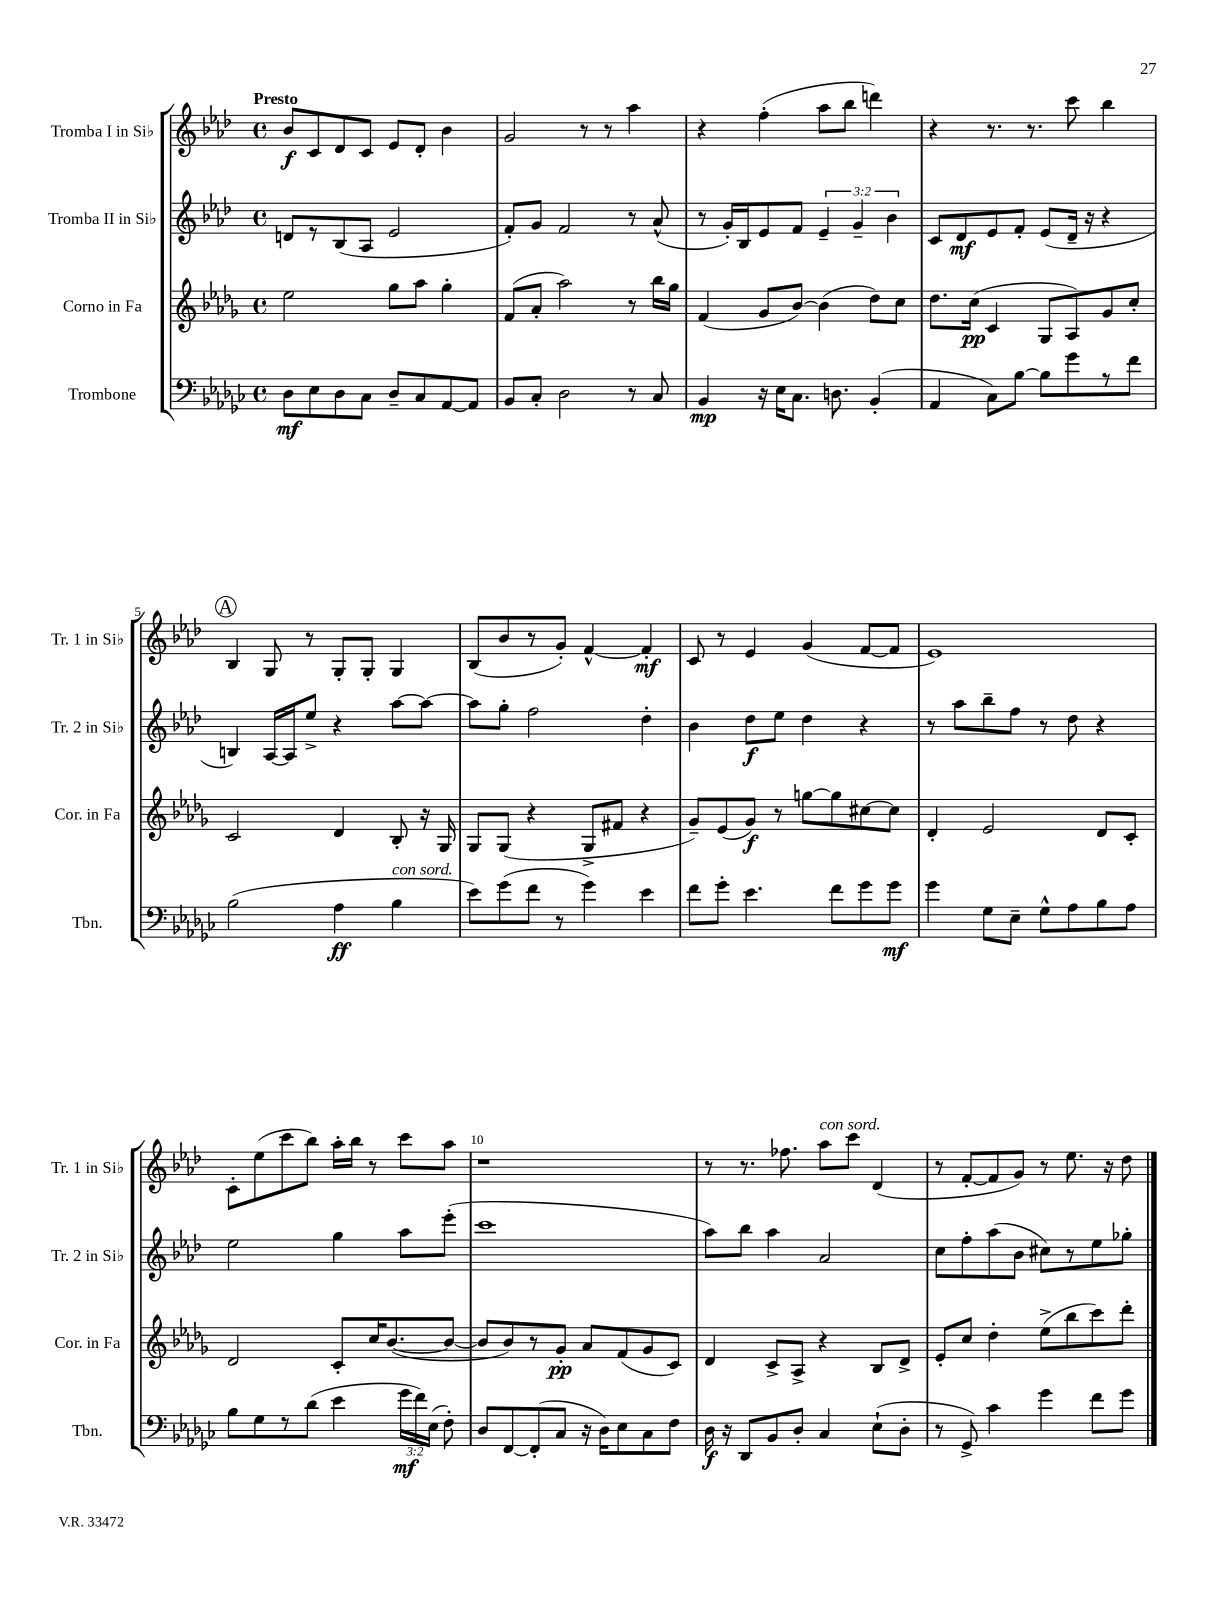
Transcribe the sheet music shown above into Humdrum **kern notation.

**kern	**dynam	**kern	**dynam	**kern	**dynam	**kern	**dynam
*part4	*part4	*part3	*part3	*part2	*part2	*part1	*part1
*staff4	*staff4	*staff3	*staff3	*staff2	*staff2	*staff1	*staff1
*I"Trombone	*	*I"Corno in Fa	*	*I"Tromba II in Si♭	*	*I"Tromba I in Si♭	*
*I'Tbn.	*	*I'Cor. in Fa	*	*I'Tr. 2 in Si♭	*	*I'Tr. 1 in Si♭	*
*clefF4	*	*clefG2	*	*clefG2	*	*clefG2	*
*k[b-e-a-d-g-c-]	*	*k[b-e-a-d-g-]	*	*k[b-e-a-d-]	*	*k[b-e-a-d-]	*
*M4/4	*	*M4/4	*	*M4/4	*	*M4/4	*
*met(c)	*	*met(c)	*	*met(c)	*	*met(c)	*
=1	=1	=1	=1	=1	=1	=1	=1
!	!	!	!	!	!	!LO:TX:a:B:t=Presto	!
8D-\L	mf	2ee-\	.	8dn/L	.	8b-/L	f
8E-\	.	.	.	8r	.	8c/	.
8D-\	.	.	.	(8B-/	.	8d-/	.
8C-\J	.	.	.	8A-/J	.	8c/J	.
8D-~/L	.	8gg-\L	.	2e-/	.	8e-/L	.
8C-/	.	8aa-\J	.	.	.	8d-'/J	.
[8AA-/	.	4gg-'\	.	.	.	4b-\	.
8AA-/J]	.	.	.	.	.	.	.
=2	=2	=2	=2	=2	=2	=2	=2
8BB-/L	.	(8f/L	.	8f'/L)	.	2g/	.
8C-'/J	.	8a-'/J	.	8g/J	.	.	.
2D-\	.	2aa-\)	.	2f/	.	.	.
.	.	.	.	.	.	8r	.
.	.	.	.	.	.	8r	.
8r	.	8r	.	8r	.	4aa-\	.
8C-/	.	16bb-\LL	.	(8a-^^/	.	.	.
.	.	16gg-\JJ	.	.	.	.	.
=3	=3	=3	=3	=3	=3	=3	=3
4BB-/	mp	(4f/	.	8r	.	4r	.
.	.	.	.	16g'/LL)	.	.	.
.	.	.	.	16B-/J	.	.	.
16r	.	8g-/L	.	8e-/	.	(4ff'\	.
16E-\KL	.	.	.	.	.	.	.
8.C-\J	.	[8b-/J)	.	8f/J	.	.	.
.	.	(4b-\]	.	6e-~/	.	8aa-\L	.
8.Dn\	.	.	.	.	.	.	.
.	.	.	.	.	.	8bb-\J	.
.	.	.	.	6g~/	.	.	.
(4BB-'/	.	8dd-\L)	.	.	.	4dddn\)	.
.	.	.	.	6b-\	.	.	.
.	.	8cc\J	.	.	.	.	.
=4	=4	=4	=4	=4	=4	=4	=4
4AA-/	.	8.dd-\L	.	8c/L	.	4r	.
.	.	.	.	8d-/	mf	.	.
.	.	(16cc\Jk	pp	.	.	.	.
8C-\L)	.	4c/	.	8e-/	.	8.r	.
[8B-\J	.	.	.	8f'/J	.	.	.
.	.	.	.	.	.	8.r	.
8B-\L]	.	8G-/L	.	(8e-/L	.	.	.
8g-\	.	8A-/)	.	16d-~/Jk	.	8ccc\	.
.	.	.	.	16r	.	.	.
8r	.	8g-/	.	4r	.	4bb-\	.
8f\J	.	8cc'/J	.	.	.	.	.
!!LO:LB:g=z
!!LO:REH:place=s1:t=A
=5	=5	=5	=5	=5	=5	=5	=5
(2B-\	.	2c/	.	4Bn/)	.	4B-/	.
.	.	.	.	[16A-/LL	.	8G/	.
.	.	.	.	16A-/J]	.	.	.
.	.	.	.	8ee-^/J	.	8r	.
4A-\	ff	4d-/	.	4r	.	8G'/L	.
.	.	.	.	.	.	8G'/J	.
!LO:TX:a:i:t=con sord.	!	!	!	!	!	!	!
4B-\	.	8B-'/	.	[8aa-\L	.	4G/	.
.	.	16r	.	8aa-\J_	.	.	.
.	.	16G-/	.	.	.	.	.
=6	=6	=6	=6	=6	=6	=6	=6
8e-\L)	.	8G-/L	.	8aa-\L]	.	(8B-/L	.
(8g-\	.	(8G-/J	.	8gg'\J	.	8b-/	.
8f\J	.	4r	.	2ff\	.	8r	.
8r	.	.	.	.	.	8g'/J)	.
4g-\)	.	8G-^/L	.	.	.	[4f^^/	.
.	.	8f#X/J	.	.	.	.	.
4e-\	.	4r	.	4dd-'\	.	4f'/]	mf
=7	=7	=7	=7	=7	=7	=7	=7
8f\L	.	8g-~/L)	.	4b-\	.	8c/	.
8g-'\J	.	(8e-/	.	.	.	8r	.
4.e-\	.	8g-/J)	f	8dd-\L	f	4e-/	.
.	.	8r	.	8ee-\J	.	.	.
.	.	[8ggn\L	.	4dd-\	.	(4g/	.
8f\L	.	8gg\]	.	.	.	.	.
8g-\	.	[8cc#X\	.	4r	.	[8f/L	.
8g-\J	mf	8cc#\J]	.	.	.	8f/J]	.
=8	=8	=8	=8	=8	=8	=8	=8
4g-\	.	4d-'/	.	8r	.	1e-)	.
.	.	.	.	8aa-\L	.	.	.
8G-\L	.	2e-/	.	8bb-~\	.	.	.
8E-~\J	.	.	.	8ff\J	.	.	.
8G-^^\L	.	.	.	8r	.	.	.
8A-\	.	.	.	8dd-\	.	.	.
8B-\	.	8d-/L	.	4r	.	.	.
8A-\J	.	8c'/J	.	.	.	.	.
!!LO:LB:g=z
=9	=9	=9	=9	=9	=9	=9	=9
8B-\L	.	2d-/	.	2ee-\	.	8c'\L	.
8G-\	.	.	.	.	.	(8ee-\	.
8r	.	.	.	.	.	8ccc\	.
(8d-\J	.	.	.	.	.	8bb-\J)	.
4e-\	.	8c'/L	.	4gg\	.	16aa-'\LL	.
.	.	.	.	.	.	16bb-\JJ	.
.	.	16cc/K	.	.	.	8r	.
.	.	([8.b-/	.	.	.	.	.
24g-\LL	mf	.	.	8aa-\L	.	8ccc\L	.
24f\)	.	.	.	.	.	.	.
(24E-\JJ	.	.	.	.	.	.	.
8F'\)	.	8b-/J_	.	(8eee-'\J	.	8aa-\J	.
=10	=10	=10	=10	=10	=10	=10	=10
8D-/L	.	8b-/L]	.	1ccc	.	1r	.
[8FF/	.	8b-/)	.	.	.	.	.
(8FF'/]	.	8r	.	.	.	.	.
8C-/J	.	8g-'/J	pp	.	.	.	.
16r	.	8a-/L	.	.	.	.	.
16D-\KL)	.	.	.	.	.	.	.
8E-\	.	(8f/	.	.	.	.	.
8C-\	.	8g-/	.	.	.	.	.
8F\J	.	8c/J)	.	.	.	.	.
=11	=11	=11	=11	=11	=11	=11	=11
16D-\	f	4d-/	.	8aa-\L)	.	8r	.
16r	.	.	.	.	.	.	.
8DD-/L	.	.	.	8bb-\J	.	8.r	.
8BB-/	.	8c^/L	.	4aa-\	.	.	.
.	.	.	.	.	.	8.ff-X\	.
8D-'/J	.	8A-^/J	.	.	.	.	.
!	!	!	!	!	!	!LO:TX:a:i:t=con sord.	!
4C-/	.	4r	.	2a-/	.	8aa-\L	.
.	.	.	.	.	.	8ccc\J	.
(8E-`\L	.	8B-/L	.	.	.	(4d-/	.
8D-'\J	.	8d-^/J	.	.	.	.	.
=12	=12	=12	=12	=12	=12	=12	=12
8r	.	8e-'/L	.	8cc\L	.	8r	.
8GG-^/)	.	8cc/J	.	8ff'\	.	[8f'/L	.
4c-\	.	4dd-'\	.	(8aa-\	.	8f/]	.
.	.	.	.	8b-\J	.	8g/J)	.
4g-\	.	(8ee-^\L	.	8cc#X\L)	.	8r	.
.	.	8bb-\	.	8r	.	8.ee-\	.
8f\L	.	8ccc\)	.	8ee-\	.	.	.
.	.	.	.	.	.	16r	.
8g-\J	.	8ddd-'\J	.	8gg-X'\J	.	8dd-\	.
==	==	==	==	==	==	==	==
*-	*-	*-	*-	*-	*-	*-	*-
